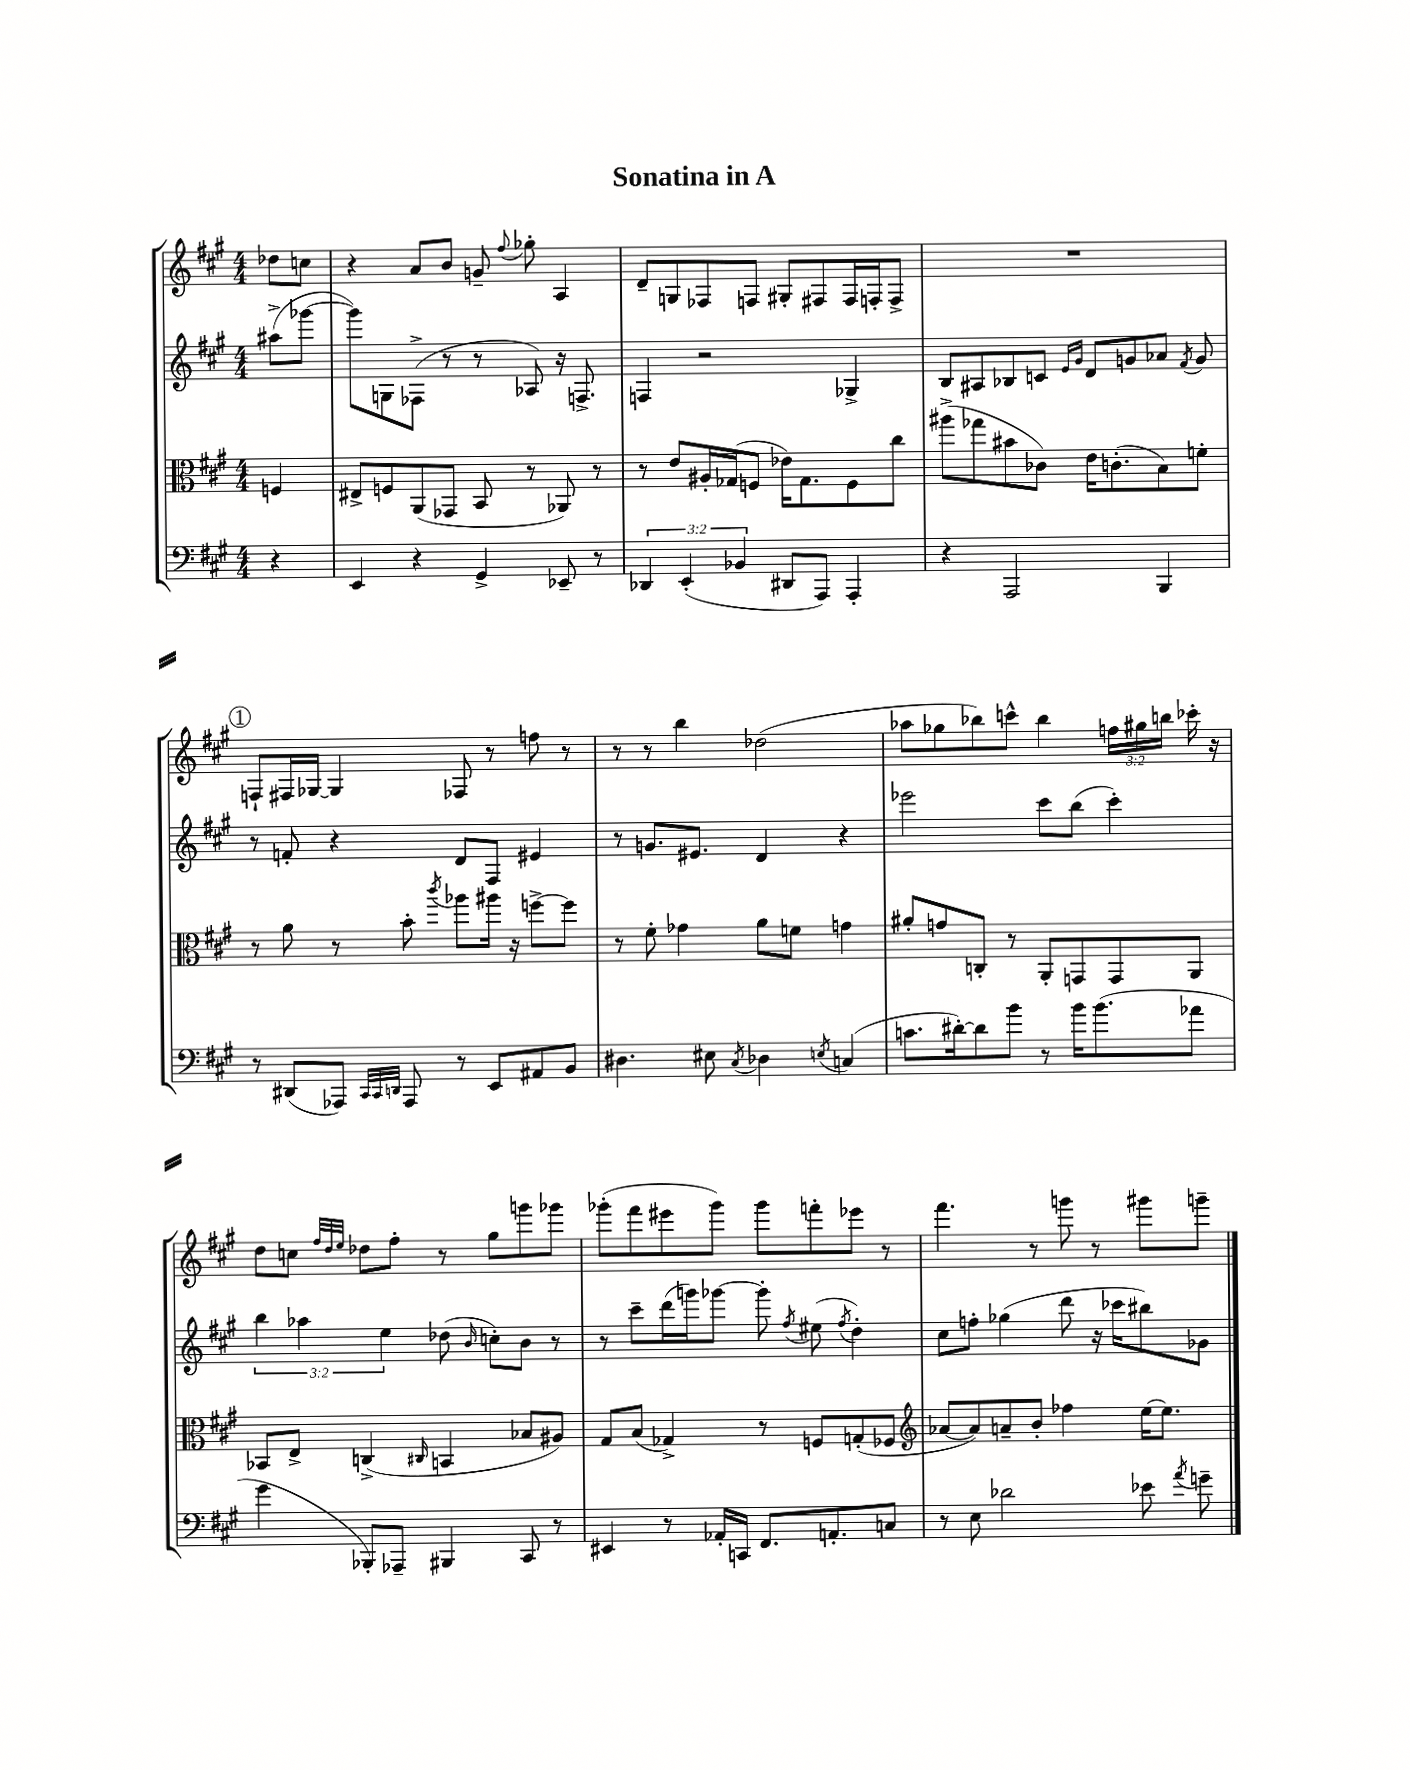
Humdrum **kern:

**kern	**kern	**kern	**kern
*staff4	*staff3	*staff2	*staff1
*clefF4	*clefC3	*clefG2	*clefG2
*k[f#c#g#]	*k[f#c#g#]	*k[f#c#g#]	*k[f#c#g#]
*M4/4	*M4/4	*M4/4	*M4/4
4r	4F/	(8aa#^\L	8dd-\L
.	.	[8ggg-\J	8cc\J
=	=	=	=
4EE/	8E#^/L	8ggg-\]L)	4r
.	8F/	8G\	.
4r	(8AA/	(8F-^\J	8a/L
.	8GG-/J	8r	8b/J
4GG#^/	8BB/	8r	8g~/
.	.	.	8qqff#/
.	8r	8A-/)	8gg-'\
8EE-~/	8AA-/)	16r	4A/
.	.	8.F^/	.
8r	8r	.	.
=	=	=	=
6DD-/	8r	4F/	8d~/L
.	8e/L	.	8G/
(6EE'/	.	.	.
.	16A#'/L	2r	8F-/
.	(16G-/J	.	.
6BB-/	.	.	.
.	8F/J	.	8F/J
8DD#/L	16e-\LK)	.	8G#'/L
.	8.G-\	.	.
8AAA/J)	.	.	8F#/
4AAA'/	8F\	4G-^/	16F#/L
.	.	.	16F'/J
.	8cc#\J	.	8F^/J
=	=	=	=
4r	(8aa#^\L	8B/L	1r
.	8gg-\	8A#/	.
2AAA/	8b#\	8B-/	.
.	8c-\J)	8c/J	.
.	.	16qqe/LL	.
.	.	16qqg#/JJ	.
.	16e\LK	8d/L	.
.	(8.c'\	.	.
.	.	8g/	.
4BBB/	8B\)	8a-/J	.
.	.	8qf#/	.
.	8f'\J	8g/	.
=	=	=	=
8r	8r	8r	8F`/L
(8DD#/L	8a\	8f'/	16F#/L
.	.	.	[16G-/JJ
8AAA-/J)	8r	4r	4G-/]
32qqCC#/LLL	.	.	.
32qqCC#/	.	.	.
32qqDD/JJJ	.	.	.
8AAA-/	8b'\	.	.
.	8qccc#/	.	.
8r	8aa-\L	8d/L	8F-/
8EE/L	16aa#\Jk	8F#/J	8r
.	16r	.	.
8AA#/	[8ff^\L	4e#/	8ff\
8BB/J	8ff\]J	.	8r
=	=	=	=
4.D#\	8r	8r	8r
.	8f#'\	8.g/L	8r
.	4g-\	.	4bb\
.	.	8.e#/J	.
8E#\	.	.	.
8qC#/	.	.	.
4D-\	8a\L	4d/	(2dd-\
.	8f\J	.	.
8qE/	.	.	.
(4C/	4g\	4r	.
=	=	=	=
8.c\L	8a#'/L	2eee-\	8aa-\L
.	8g/	.	8gg-\
[16d#'\k)	.	.	.
8d#\]	8C'/J	.	8bb-\)
8b\J	8r	.	8ccc^^\J
8r	8AA'/L	8ccc#\L	4bb-\
16b\LK	8GG/	(8bb\J	.
(8.b\	.	.	.
.	8GG/	4ccc#'\)	24ff\LL
.	.	.	24gg#\
.	.	.	24bb\JJ
8a-\J	8AA/J	.	16ccc-'\
.	.	.	16r
=	=	=	=
4g#\	8BB-/L	6bb\	8dd\L
.	8E^/J	.	8cc\J
.	.	6aa-\	.
.	.	.	32qqff#/LLL
.	.	.	32qqdd/
.	.	.	32qqee/JJJ
8BBB-'/L)	(4C^/	.	8dd-\L
.	.	6ee\	.
8AAA-~/J	.	.	8ff#'\J
.	16qqC#/	.	.
4BBB#/	4BB/	(8dd-\	8r
.	.	16qqb/	.
.	.	8cc'\L)	8gg#\L
8CC#/	8B-/L	8b\J	8ggg\
8r	8A#/J)	8r	8ggg-\J
=	=	=	=
4EE#/	8G#/L	8r	(8ggg-'\L
.	(8B/J	8ccc#~\L	8fff#\
8r	4G-^/)	(16ddd\L	8eee#\
.	.	16ggg\J)	.
16AA-'/LL	.	[8ggg-\J	8ggg-\J)
16CC/JJ	.	.	.
8.FF#/L	8r	8ggg-'\]	8ggg-\L
.	.	8qff#/	.
.	8F/L	(8ee#\	8fff'\
8.AA'/	.	.	.
.	.	8qff#/	.
.	(8G'/	4dd'\)	8eee-\J
8C/J	8F-/J	.	8r
=	=	=	=
*	*clefG2	*	*
8r	[8a-/L	8cc#\L	4.fff#\
8E\	8a-/])	8ff'\J	.
2d-\	8a~/	(4gg-\	.
.	8b'/J	.	8r
.	4ff-\	8ddd\	8ggg\
.	.	16r	8r
.	.	16ccc-\LK	.
8e-\	[16ee\LK	8bb#\)	8ggg#\L
.	8.ee\]J	.	.
8qa/	.	.	.
8g~\	.	8g-\J	8ggg~\J
==	==	==	==
*-	*-	*-	*-
